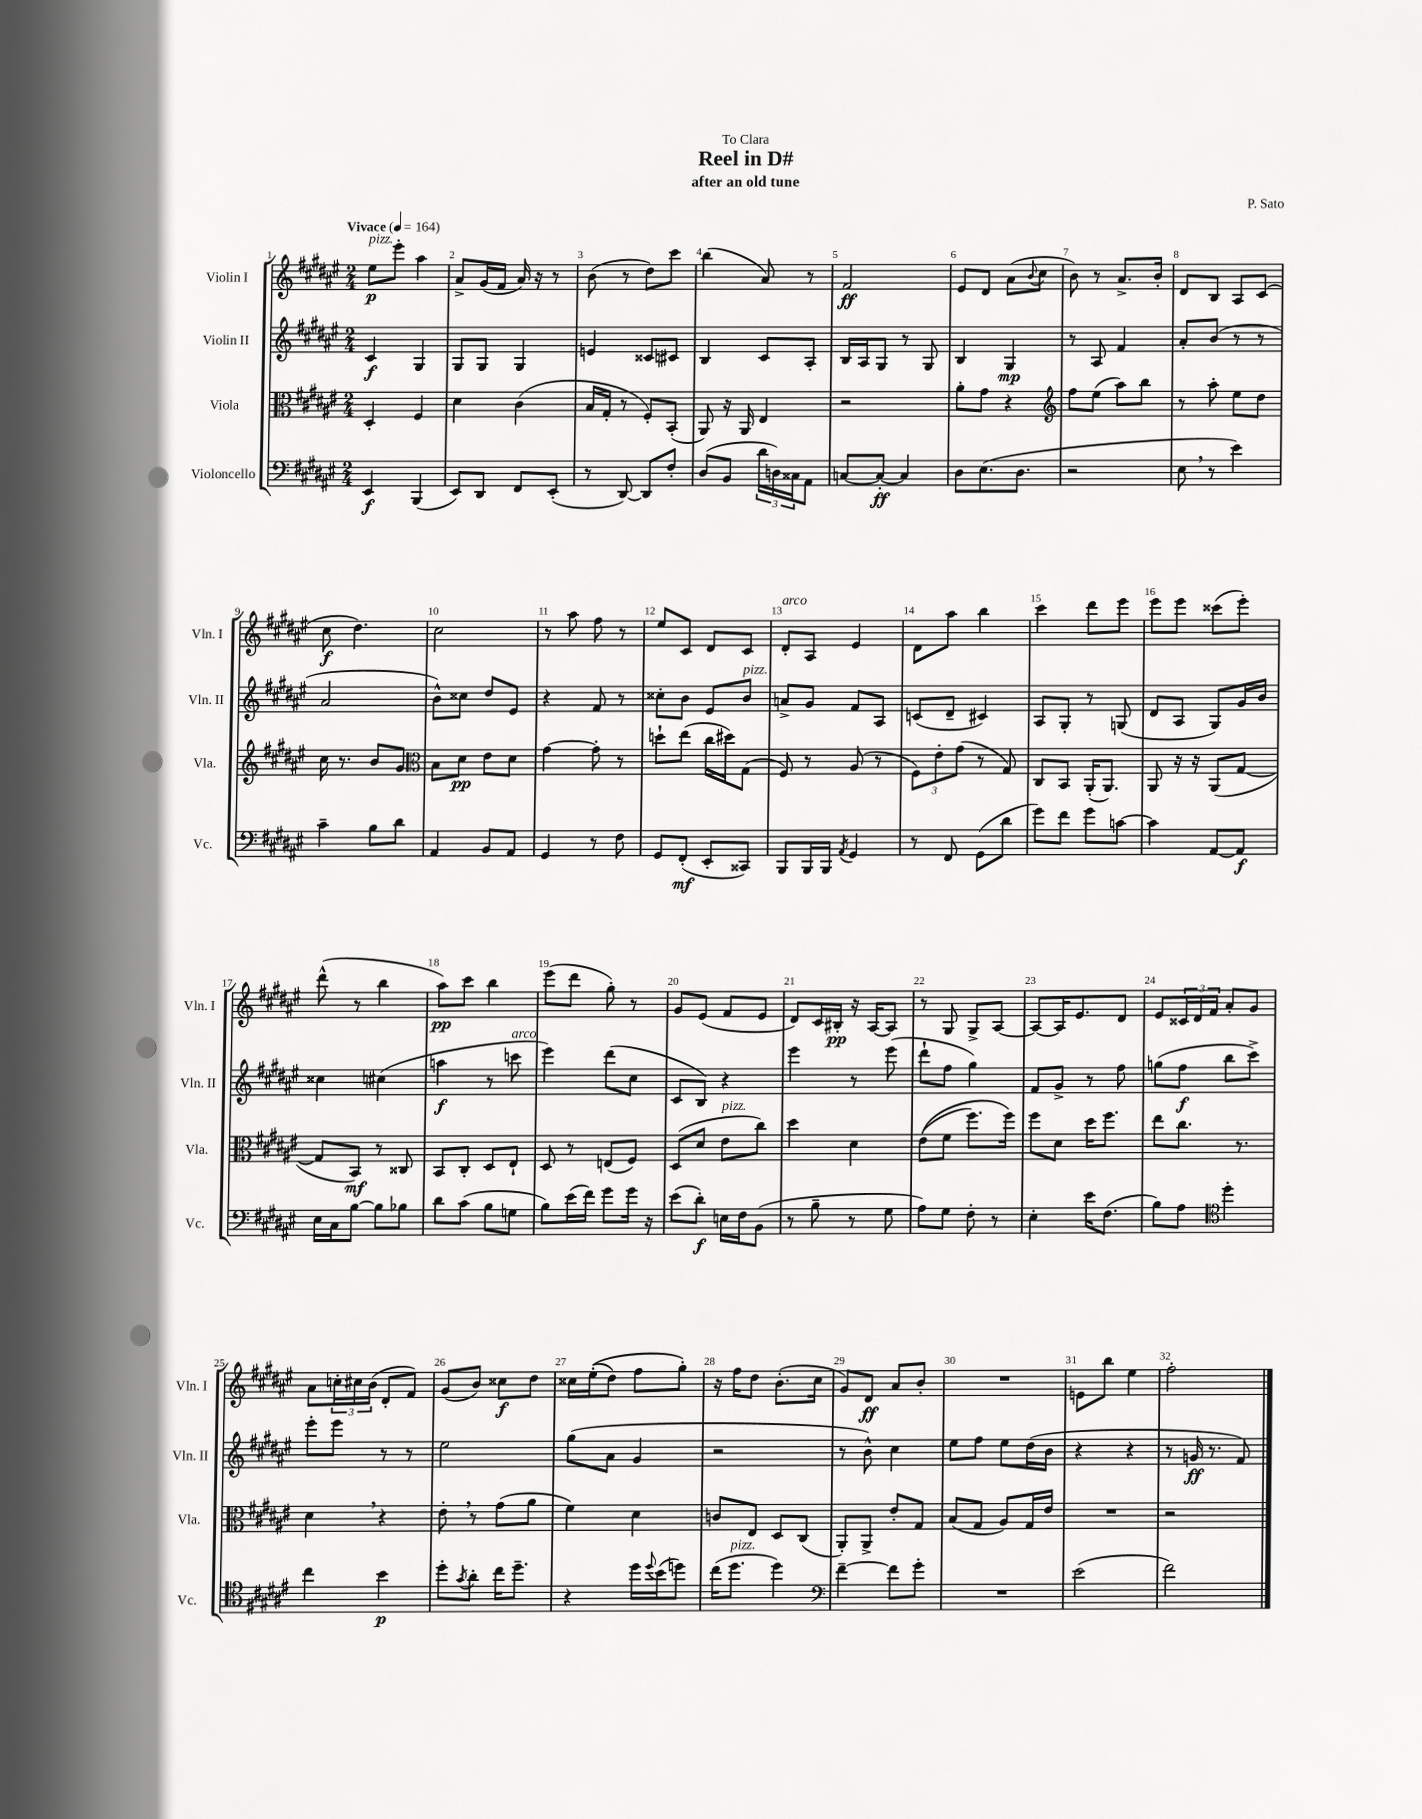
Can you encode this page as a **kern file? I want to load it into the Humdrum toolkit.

**kern	**kern	**kern	**kern
*staff4	*staff3	*staff2	*staff1
*clefF4	*clefC3	*clefG2	*clefG2
*k[f#c#g#d#a#e#]	*k[f#c#g#d#a#e#]	*k[f#c#g#d#a#e#]	*k[f#c#g#d#a#e#]
*M2/4	*M2/4	*M2/4	*M2/4
*MM164	*MM164	*MM164	*MM164
4EE#/	4D#'/	4c#/	8ee#\L
.	.	.	8eee#'\J
(4BBB/	4F#/	4G#/	4aa#\
=	=	=	=
8EE#/L)	4d#\	8G#/L	8a#^/L
8DD#/J	.	8G#/J	(16g#/L
.	.	.	16f#/JJ
8FF#/L	(4c#\	4G#/	16a#/)
.	.	.	16r
(8EE#'/J	.	.	8r
=	=	=	=
8r	16B/LL	4e/	(8b\
.	16G#'/JJ	.	.
[8DD#/)	8r	.	8r
8DD#/]L	8F#'/L)	8c##/L	8dd#\L)
8F#'/J	(8BB'/J	8c#/J	8ccc#\J
=	=	=	=
(8D#/L	8AA#/)	4B/	(4bb\
8BB/J	16r	.	.
.	16AA#/	.	.
24d#\LL	4E#/	8c#/L	8a#/)
24D\)	.	.	.
24C##\J	.	.	.
8AA#\J	.	8A#'/J	8r
=	=	=	=
[8C/L	2r	16B/LL	2f#/
.	.	16A#/J	.
8C'/_J	.	8G#/J	.
4C/]	.	8r	.
.	.	8G#/	.
=	=	=	=
8D#\L	8a#'\L	4B/	8e#/L
(8.E#\	8g#\J	.	8d#/J
.	4r	4G#/	(8a#\L
8.D#\J	.	.	.
.	.	.	8qqb/
.	.	.	8cc#\J
=	=	=	=
*	*clefG2	*	*
2r	8ff#\L	8r	8b\)
.	(8ee#\J	8A#/	8r
.	8aa#\L)	4f#/	8.a#^/L
.	8bb\J	.	.
.	.	.	16b'/Jk
=	=	=	=
8E#\	8r	8a#'/L	8d#/L
8r	8aa#'\	(8b/J	8B/J
4e#\)	8ee#\L	8r	8A#/L
.	8dd#\J	8r	(8c#/J
=	=	=	=
4c#~\	16cc#\	2a#/	8cc#\
.	8.r	.	.
.	.	.	4.dd#\)
8B\L	8b/L	.	.
8d#\J	8g#/J	.	.
=	=	=	=
*	*clefC3	*	*
4AA#/	8B\L	8b^^\L)	2cc#\
.	8d#\J	8cc##\J	.
8BB/L	8e#\L	8dd#/L	.
8AA#/J	8d#\J	8e#/J	.
=	=	=	=
4GG#/	[4g#\	4r	8r
.	.	.	8aa#\
8r	8g#'\]	8f#/	8ff#\
8F#\	8r	8r	8r
=	=	=	=
8GG#/L	8dd`\L	8cc##'\L	8ee#/L
(8FF#'/J	(8ee#\J	8b\J	8c#/J
8EE#'/L	16cc#\LL	8e#/L	8d#/L
.	16dd#\J)	.	.
8CC##/J)	(8G#\J	8b/J	8c#/J
=	=	=	=
8BBB/L	8F#/)	8a^/L	8d#'/L
16BBB/L	8r	8g#/J	8A#/J
16BBB/JJ	.	.	.
8qAA#/	.	.	.
4GG#/	(8A#/	8f#/L	4e#/
.	8r	8A#/J	.
=	=	=	=
8r	12F#\L)	(8c/L	8d#\L
.	12e#'\	.	.
8FF#/	.	8d#~/J	8aa#\J
.	(12g#\J	.	.
(8GG#\L	8r	4c#/)	4bb\
8d#\J	8G#/)	.	.
=	=	=	=
8g#\L)	8C#/L	8A#/L	4ccc#\
8f#\J	8BB/J	8G#'/J	.
8g#\L	(16AA#'/LK	8r	8ddd#\L
.	8.AA#/J)	.	.
[8c\J	.	(8G/	8eee#\J
=	=	=	=
4c\]	8AA#/	8d#/L	8eee#\L
.	16r	8A#/J	8eee#\J
.	16r	.	.
[8AA#/L	(8AA#/L	8G#/L)	(8ccc##\L
8AA#/]J	[8G#/J	16g#/L	8eee#'\J)
.	.	16b/JJ	.
=	=	=	=
16E#\LL	8G#/]L	4cc##\	(8ddd#^^\
16C#\J	.	.	.
[8B\J	8BB/J)	.	8r
8B\]L	8r	(4cc#\	4bb\
8B-\J	8C##/	.	.
=	=	=	=
8d#\L	8BB/L	4aa\	8aa#\L)
(8c#\J	8C#'/J	.	8ccc#\J
8B\L	8D#/L	8r	4bb\
8G\J	8E#`/J	8ccc\	.
=	=	=	=
8B\L)	8D#/	4eee#\)	(8eee#\L
(16e#\L	8r	.	8ddd#\J
16f#\JJ)	.	.	.
8g#\L	(8E/L	(8ddd#\L	8gg#'\)
16g#\Jk	8F#/J)	8cc#\J	8r
16r	.	.	.
=	=	=	=
(8e#\L	(8D#/L	8c#/L	8g#/L
8d#'\J)	8d#/J	8B/J)	(8e#/J
16E\LL	8e#\L	4r	8f#/L
16F#\J	.	.	.
(8BB\J	8cc#\J)	.	8e#/J
=	=	=	=
8r	4dd#\	4eee#\	8d#/L)
8B~\	.	.	16c#/L
.	.	.	16B#'/JJ
8r	4d#\	8r	16r
.	.	.	[16A#/LK
8G#\	.	(8eee#\	8A#/]J
=	=	=	=
8A#\L)	&((8e#\L	8ddd#`\L	8r
8G#\J	8f#\J	8ff#\J	8G#/
8F#'\	8.ff#\L)	4gg#\)	8G#^/L
8r	.	.	[8A#/J
.	16ff#\Jk&)	.	.
=	=	=	=
4E#'\	8ff#\L	8f#/L	8A#/_L
.	8d#\J	8g#^/J	16A#/]K
.	.	.	8.e#/
16e#\LK	16dd#\LK	8r	.
(8.F#\J	8.ff#\J	.	.
.	.	8ff#\	8d#/J
=	=	=	=
8B\L)	8ee#\L	(8gg\L	8e#/L
8A#\J	8.cc#\J	8ff#\J	24c##/L
.	.	.	24d#/
.	.	.	24f#/JJ
*clefC4	*	*	*
4dd#'\	.	8bb\L	8a#'/L
.	8.r	.	.
.	.	8ccc#^\J)	8g#/J
=	=	=	=
4cc#\	4d#\	8eee#'\L	8a#\L
.	.	8eee#\J	24cc'\L
.	.	.	24cc#\
.	.	.	(24b\JJ
4b\	4r	8r	8d#'/L
.	.	8r	8f#/J)
=	=	=	=
8dd#'\L	8e#'\	2ee#\	(8g#/L
8qg#/	.	.	.
8a#'\J	8r	.	8b/J)
16cc#\LK	(8g#\L	.	8cc##\L
8.dd#~\J	.	.	.
.	8a#\J	.	8dd#\J
=	=	=	=
4r	4f#\)	(8gg#\L	16cc##\LL
.	.	.	&((16ee#'\J
.	.	8a#\J	8dd#\J)
16dd#\LL	4d#\	4g#/	8ff#\L
8qqdd#/	.	.	.
(16b\J	.	.	.
8dd\J)	.	.	8gg#'\J&)
=	=	=	=
(16cc#\LK	8c/L	2r	16r
8.dd#\J	.	.	16ff#\LK
.	8E#/J	.	8dd#\J
4dd#\)	8D#/L	.	(8.b'\L
.	(8C#/J	.	.
.	.	.	16cc#\Jk
=	=	=	=
*clefF4	*	*	*
[4f#~\	8AA#'/L)	8r	8g#/L)
.	8AA#^/J	8b^^\)	8d#/J
8f#\]L	8e#'/L	4cc#\	8a#/L
8g#'\J	8G#/J	.	8b'/J
=	=	=	=
2r	(8B/L	8ee#\L	2r
.	8G#/J	8ff#\J	.
.	8A#/L)	8ee#\L	.
.	16G#/L	(16dd#\L	.
.	16e#/JJ	16b\JJ	.
=	=	=	=
(2e#\	2r	4r	8e\L
.	.	.	8bb\J
.	.	4r	4ee#\
=	=	=	=
2f#\)	2r	8r	2ff#'\
.	.	16g/	.
.	.	8.r	.
.	.	8f#/)	.
==	==	==	==
*-	*-	*-	*-
